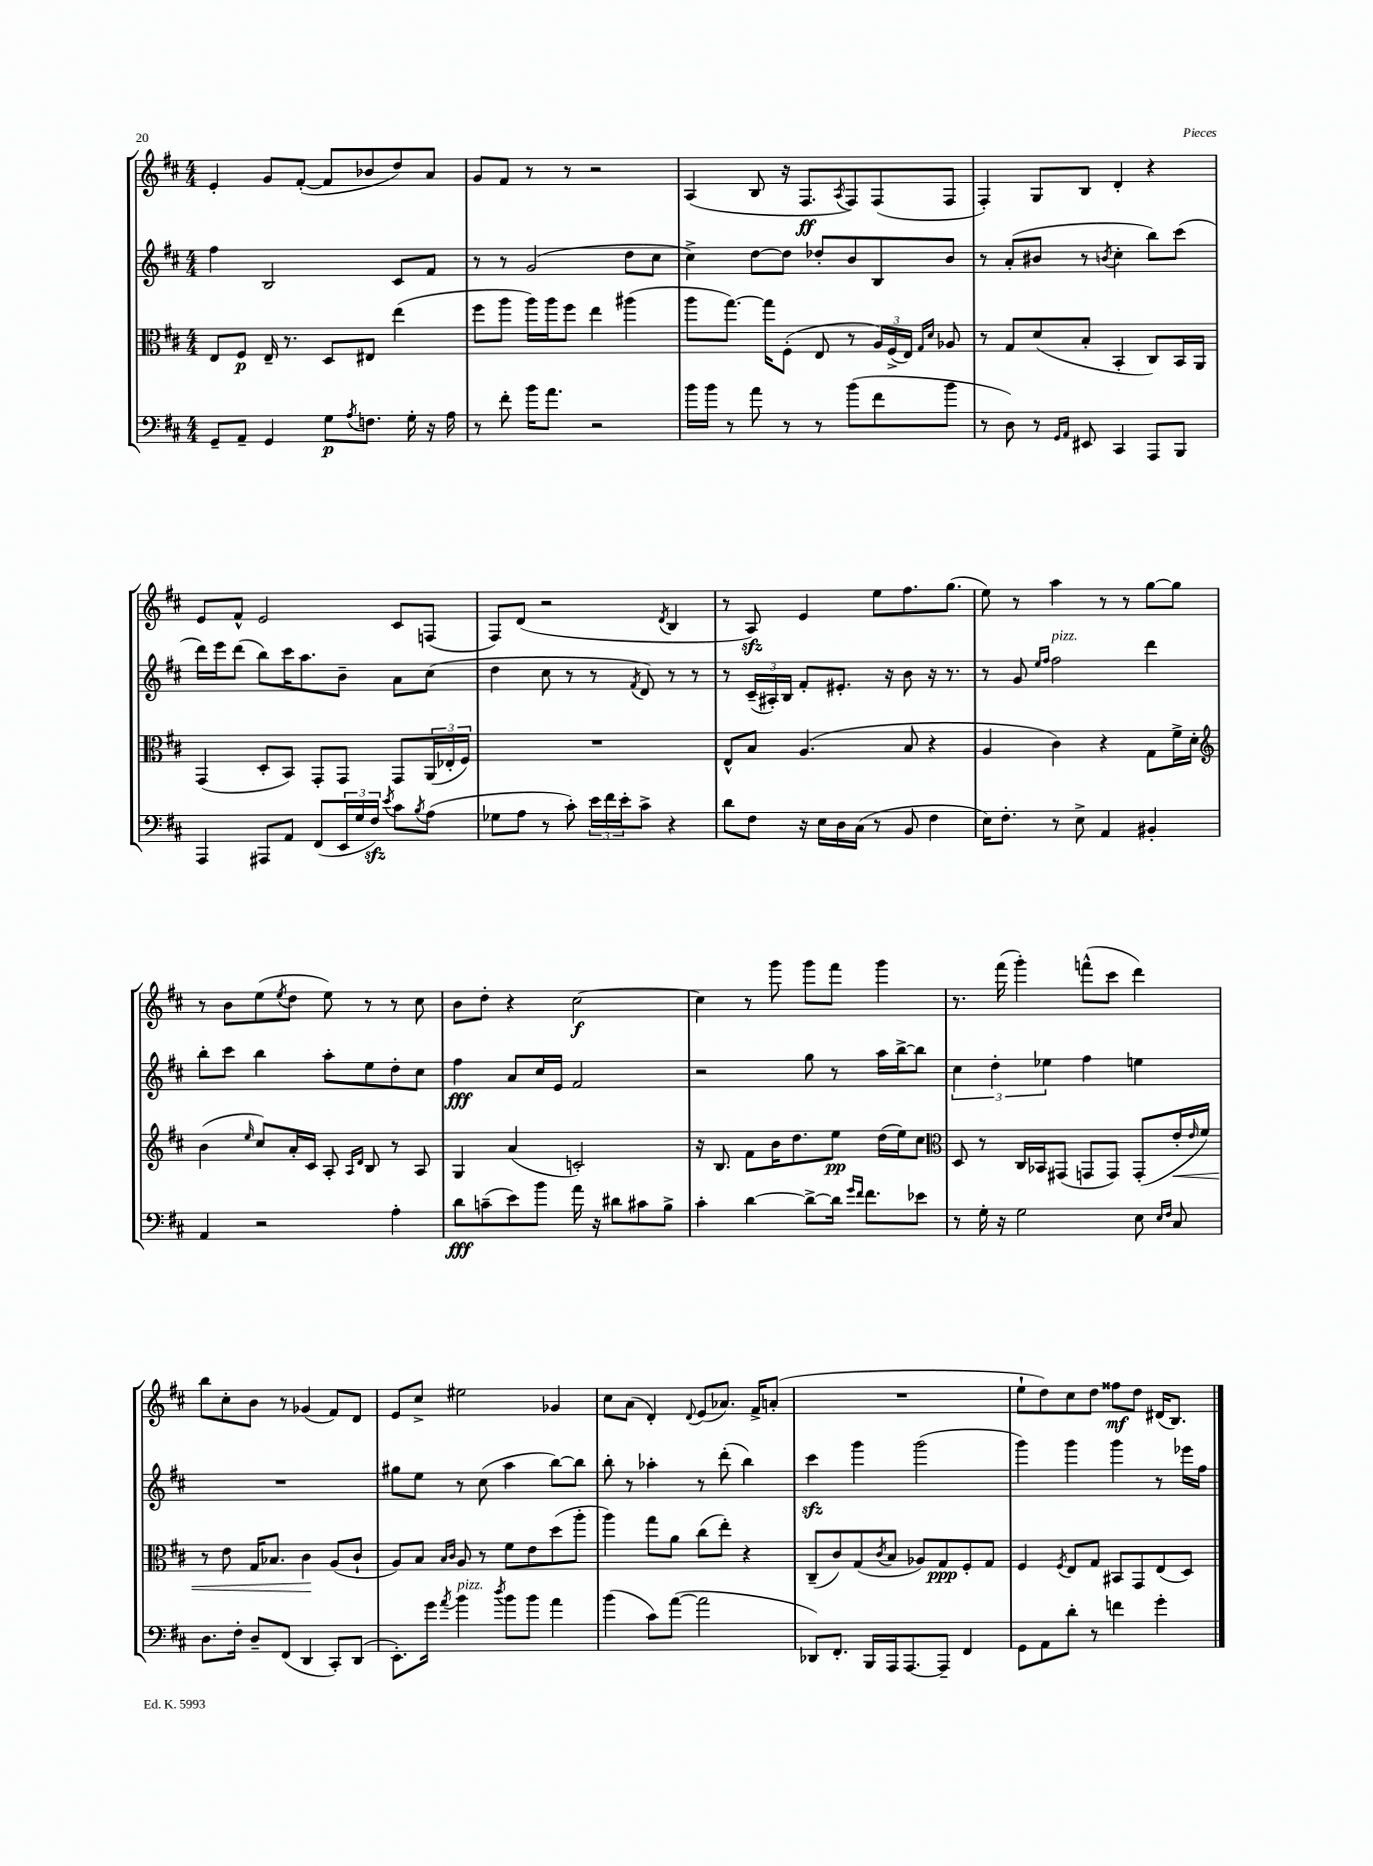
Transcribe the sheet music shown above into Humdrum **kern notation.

**kern	**dynam	**kern	**dynam	**kern	**dynam	**kern	**dynam
*part4	*part4	*part3	*part3	*part2	*part2	*part1	*part1
*staff4	*staff4	*staff3	*staff3	*staff2	*staff2	*staff1	*staff1
*clefF4	*	*clefC3	*	*clefG2	*	*clefG2	*
*k[f#c#]	*	*k[f#c#]	*	*k[f#c#]	*	*k[f#c#]	*
*M4/4	*	*M4/4	*	*M4/4	*	*M4/4	*
=129	=129	=129	=129	=129	=129	=129	=129
8GG~/L	.	8E/L	.	4ff#\	.	4e'/	.
8AA~/J	.	8F#/J	p	.	.	.	.
4GG/	.	16E~/	.	2B/	.	8g/L	.
.	.	8.r	.	.	.	.	.
.	.	.	.	.	.	([8f#'/J	.
8G\L	p	8D/L	.	.	.	8f#/L]	.
8qA/	.	.	.	.	.	.	.
8.Fn\J	.	8E#X/J	.	.	.	8b-X/	.
.	.	(4ee\	.	8c#/L	.	8dd/)	.
16G'\	.	.	.	.	.	.	.
16r	.	.	.	8f#/J	.	8a/J	.
16A\	.	.	.	.	.	.	.
=130	=130	=130	=130	=130	=130	=130	=130
8r	.	8ff#\L	.	8r	.	8g/L	.
8f#'\	.	8aa\J	.	8r	.	8f#/J	.
16b\KL	.	16aa\LL)	.	(2g/	.	8r	.
8.a\J	.	16aa\J	.	.	.	.	.
.	.	8ff#\J	.	.	.	8r	.
2r	.	4ee\	.	.	.	2r	.
.	.	(4aa#X\	.	8dd\L	.	.	.
.	.	.	.	8cc#\J	.	.	.
=131	=131	=131	=131	=131	=131	=131	=131
16b\LL	.	8aa\L	.	4cc#^\)	.	(4A/	.
16b\JJ	.	.	.	.	.	.	.
8r	.	[8.gg\J)	.	.	.	.	.
8a\	.	.	.	[8dd\L	.	8B/	.
.	.	16gg\KL]	.	.	.	.	.
8r	.	(8F#'\J	.	8dd\J]	.	16r	.
.	.	.	.	.	.	8.F#/L	ff
8r	.	8E/	.	8dd-X'/L	.	.	.
.	.	.	.	.	.	8qA/	.
(8b\L	.	8r	.	8b/	.	8F#/)	.
8f#\	.	24A/LL)	.	8B/	.	(8F#/	.
.	.	(24F#^/	.	.	.	.	.
.	.	24E/JJ)	.	.	.	.	.
.	.	16qqG/LL	.	.	.	.	.
.	.	16qqd/JJ	.	.	.	.	.
8b\J	.	8A-X/	.	8b/J	.	8F#/J	.
=132	=132	=132	=132	=132	=132	=132	=132
8r	.	8r	.	8r	.	4F#'/)	.
8D\)	.	8G/L	.	(8a'/L	.	.	.
8r	.	(8d/	.	8b#X/J	.	8G/L	.
16qqGG/LL	.	.	.	.	.	.	.
16qqAA/JJ	.	.	.	.	.	.	.
8EE#X/	.	8B'/J	.	8r	.	8B/J	.
.	.	.	.	8qbn/	.	.	.
4CC#/	.	4BB'/	.	4cc#'\	.	4d'/	.
8AAA/L	.	8C#/L)	.	8bb\L)	.	4r	.
8BBB/J	.	16BB/L	.	(8ccc#\J	.	.	.
.	.	16AA/JJ	.	.	.	.	.
!!LO:LB:g=z
=133	=133	=133	=133	=133	=133	=133	=133
4AAA/	.	(4GG/	.	16ddd\LL)	.	8e/L	.
.	.	.	.	16eee\J	.	.	.
.	.	.	.	(8ddd\J	.	8f#^^/J	.
8AAA#X/L	.	8D'/L	.	8bb\L)	.	2e/	.
8AA/J	.	8BB/J)	.	16ccc#\K	.	.	.
.	.	.	.	8.aa\	.	.	.
(8FF#/L	.	8GG'/L	.	.	.	.	.
24EE/L	.	8GG/J	.	8b~\J	.	.	.
24G/	.	.	.	.	.	.	.
24F#zz/JJ)	.	.	.	.	.	.	.
8qe/	.	.	.	.	.	.	.
8c#\L	.	8GG/L	.	8a\L	.	8c#/L	.
8qB/	.	.	.	.	.	.	.
(8A\J	.	(24AA/L	.	(8cc#\J	.	(8Fn/J	.
.	.	24E-X'/	.	.	.	.	.
.	.	24F#/JJ)	.	.	.	.	.
=134	=134	=134	=134	=134	=134	=134	=134
8G-X\L	.	1r	.	4dd\	.	8F#/L)	.
8A\J	.	.	.	.	.	(8d/J	.
8r	.	.	.	8cc#\	.	2r	.
8c#'\)	.	.	.	8r	.	.	.
24e\LL	.	.	.	8r	.	.	.
24f#\	.	.	.	.	.	.	.
24e'\J	.	.	.	.	.	.	.
.	.	.	.	8qf#/	.	.	.
8c#^\J	.	.	.	8d/)	.	.	.
.	.	.	.	.	.	8qd/	.
4r	.	.	.	8r	.	4B/	.
.	.	.	.	8r	.	.	.
=135	=135	=135	=135	=135	=135	=135	=135
8d\L	.	8E^^/L	.	8r	.	8r	.
8F#\J	.	8B/J	.	(24c#~/LL	.	8Azz/)	.
.	.	.	.	24A#X'/)	.	.	.
.	.	.	.	24B/JJ	.	.	.
16r	.	(4.A/	.	8f#'/L	.	4e/	.
16E\LL	.	.	.	.	.	.	.
16D\	.	.	.	8.e#X'/J	.	.	.
(16C#\JJ	.	.	.	.	.	.	.
8r	.	.	.	.	.	8ee\L	.
.	.	.	.	16r	.	.	.
8BB/	.	8B/	.	8b\	.	8.ff#\	.
4F#\	.	4r	.	16r	.	.	.
.	.	.	.	8.r	.	(8.gg\J	.
=136	=136	=136	=136	=136	=136	=136	=136
16E\KL)	.	4A/	.	8r	.	8ee\)	.
8.F#'\J	.	.	.	.	.	.	.
.	.	.	.	8g/	.	8r	.
.	.	.	.	16qqee/LL	.	.	.
.	.	.	.	16qqff#/JJ	.	.	.
!	!	!	!	!LO:TX:a:i:t=pizz.	!	!	!
8r	.	4c#\)	.	2ff#\	.	4aa\	.
8E^\	.	.	.	.	.	.	.
4AA/	.	4r	.	.	.	8r	.
.	.	.	.	.	.	8r	.
4BB#X'/	.	8G\L	.	4ddd\	.	[8gg\L	.
.	.	16f#^\L	.	.	.	8gg\J]	.
.	.	16d'\JJ	.	.	.	.	.
!!LO:LB:g=z
=137	=137	=137	=137	=137	=137	=137	=137
*	*	*clefG2	*	*	*	*	*
4AA/	.	(4b\	.	8bb'\L	.	8r	.
.	.	.	.	8ccc#\J	.	8b\L	.
.	.	16qqee/	.	.	.	.	.
2r	.	8cc#/L)	.	4bb\	.	(8ee\	.
.	.	.	.	.	.	8qee/	.
.	.	16a'/L	.	.	.	8dd\J	.
.	.	16c#/JJ	.	.	.	.	.
.	.	8A'/	.	8aa'\L	.	8ee\)	.
.	.	16qqA/LL	.	.	.	.	.
.	.	16qqd/JJ	.	.	.	.	.
.	.	8B/	.	8ee\	.	8r	.
4A'\	.	8r	.	8dd'\	.	8r	.
.	.	8A/	.	8cc#\J	.	8cc#\	.
=138	=138	=138	=138	=138	=138	=138	=138
8d\L	fff	4G/	.	4ff#\	fff	8b\L	.
(8cn~\	.	.	.	.	.	8dd'\J	.
8e\)	.	(4a/	.	8a/L	.	4r	.
8b\J	.	.	.	16cc#/L	.	.	.
.	.	.	.	16e/JJ	.	.	.
16a\	.	2cn'/)	.	2f#/	.	[2cc#\	f
16r	.	.	.	.	.	.	.
8d#X\L	.	.	.	.	.	.	.
8c#X\	.	.	.	.	.	.	.
8B^\J	.	.	.	.	.	.	.
=139	=139	=139	=139	=139	=139	=139	=139
4c#'\	.	16r	.	2r	.	4cc#\]	.
.	.	8.B/	.	.	.	.	.
[4d\	.	8f#\L	.	.	.	8r	.
.	.	16b\K	.	.	.	8ggg\	.
.	.	8.dd\	.	.	.	.	.
8d^\L_	.	.	.	8gg\	.	8ggg\L	.
16d\Jk]	.	8ee\J	pp	8r	.	8fff#\J	.
16qqg/LL	.	.	.	.	.	.	.
16qqf#/JJ	.	.	.	.	.	.	.
8.f#\L	.	.	.	.	.	.	.
.	.	(16dd\LL	.	16aa\LL	.	4ggg\	.
.	.	16ee\J)	.	[16bb^\J	.	.	.
8e-X\J	.	8cc#\J	.	8bb\J]	.	.	.
=140	=140	=140	=140	=140	=140	=140	=140
*	*	*clefC3	*	*	*	*	*
8r	.	8D/	.	6cc#\	.	8.r	.
16G'\	.	8r	.	.	.	.	.
.	.	.	.	6dd'\	.	.	.
16r	.	.	.	.	.	(16fff#\	.
2G\	.	16C#/LL	.	.	.	4ggg'\)	.
.	.	16BB-X/J	.	.	.	.	.
.	.	.	.	6ee-X\	.	.	.
.	.	(8GG#X/J	.	.	.	.	.
.	.	8GGn/L	.	4ff#\	.	(8fffn^^\L	.
.	.	8GG/J)	.	.	.	8ccc#\J	.
8E\	.	(8GG'/L	.	4een\	.	4ddd\)	.
16qqE/LL	.	.	.	.	.	.	.
16qqF#/JJ	.	.	.	.	.	.	.
!	!	!	!LO:HP:b	!	!	!	!
8C#/	.	16e'/L	<	.	.	.	.
.	.	16qqe/	.	.	.	.	.
.	.	16f#/JJ)	.	.	.	.	.
!!LO:LB:g=z
=141	=141	=141	=141	=141	=141	=141	=141
8.D\L	.	8r	.	1r	.	8bb\L	.
.	.	8e\	.	.	.	8cc#'\	.
16F#'\Jk	.	.	.	.	.	.	.
8D~/L	.	16G/KL	.	.	.	8b\J	.
.	.	8.B-X/J	.	.	.	.	.
(8FF#/J	.	.	.	.	.	8r	.
4DD/	.	4c#\	.	.	.	(4g-X/	.
8CC#'/L)	.	(8A/L	[	.	.	8f#/L)	.
(8DD/J	.	8c#`/J	.	.	.	8d/J	.
=142	=142	=142	=142	=142	=142	=142	=142
8.EE'\L)	.	8A/L)	.	8gg#X\L	.	8e/L	.
.	.	8B/J	.	8ee\J	.	8cc#^/J	.
16g\Jk	.	.	.	.	.	.	.
.	.	16qqB/LL	.	.	.	.	.
8qa/	.	16qqc#/JJ	.	.	.	.	.
!LO:TX:a:i:t=pizz.	!	!	!	!	!	!	!
4b\	.	8A/	.	8r	.	2ee#X\	.
.	.	8r	.	(8cc#\	.	.	.
8qdd/	.	.	.	.	.	.	.
8b\L	.	8f#\L	.	4aa\	.	.	.
8b\J	.	8e\	.	.	.	.	.
4a\	.	(8dd\	.	[8bb\L)	.	4g-X/	.
.	.	8aa'\J	.	8bb\J]	.	.	.
=143	=143	=143	=143	=143	=143	=143	=143
(4b\	.	4aa\)	.	8bb'\	.	8cc#\L	.
.	.	.	.	8r	.	(8a\J	.
8c#\L)	.	8gg\L	.	4aa-X'\	.	4d'/)	.
([8a\J	.	8a\J	.	.	.	.	.
.	.	.	.	.	.	8qqd/	.
2a\]	.	(8cc#\L	.	8r	.	(8e/L	.
.	.	8ee'\J)	.	(8ddd'\	.	8.a-X/J)	.
.	.	4r	.	4bb\)	.	.	.
.	.	.	.	.	.	16f#^/KL	.
.	.	.	.	.	.	(8an'/J	.
=144	=144	=144	=144	=144	=144	=144	=144
8DD-X/L)	.	(8C#~/L	.	4ccc#zz\	.	1r	.
8.FF#'/J	.	8c#/)	.	.	.	.	.
.	.	(8G/	.	4ggg\	.	.	.
16BBB/LL	.	.	.	.	.	.	.
.	.	8qc#/	.	.	.	.	.
16AAA/J	.	8B/J	.	.	.	.	.
[8.AAA/	.	.	.	.	.	.	.
.	.	8A-X/L)	.	(2ggg\	.	.	.
8AAA~/J]	.	8G/	ppp	.	.	.	.
4FF#/	.	8F#'/	.	.	.	.	.
.	.	8G/J	.	.	.	.	.
=145	=145	=145	=145	=145	=145	=145	=145
8GG\L	.	4F#/	.	4ggg\)	.	8ee`\L	.
8AA\	.	.	.	.	.	8dd\)	.
.	.	8qF#/	.	.	.	.	.
8d'\J	.	8E/L	.	4ggg\	.	8cc#\	.
8r	.	8G/J	.	.	.	8dd\J	.
4fn\	.	8BB#X/L	.	4ggg\	.	8ff##X\L	mf
.	.	8GG/	.	.	.	8dd\J	.
4g'\	.	(8E/	.	8r	.	(16d#X/KL	.
.	.	.	.	.	.	8.B/J)	.
.	.	8D/J)	.	16eee-X\LL	.	.	.
.	.	.	.	16ff#\JJ	.	.	.
==	==	==	==	==	==	==	==
*-	*-	*-	*-	*-	*-	*-	*-
